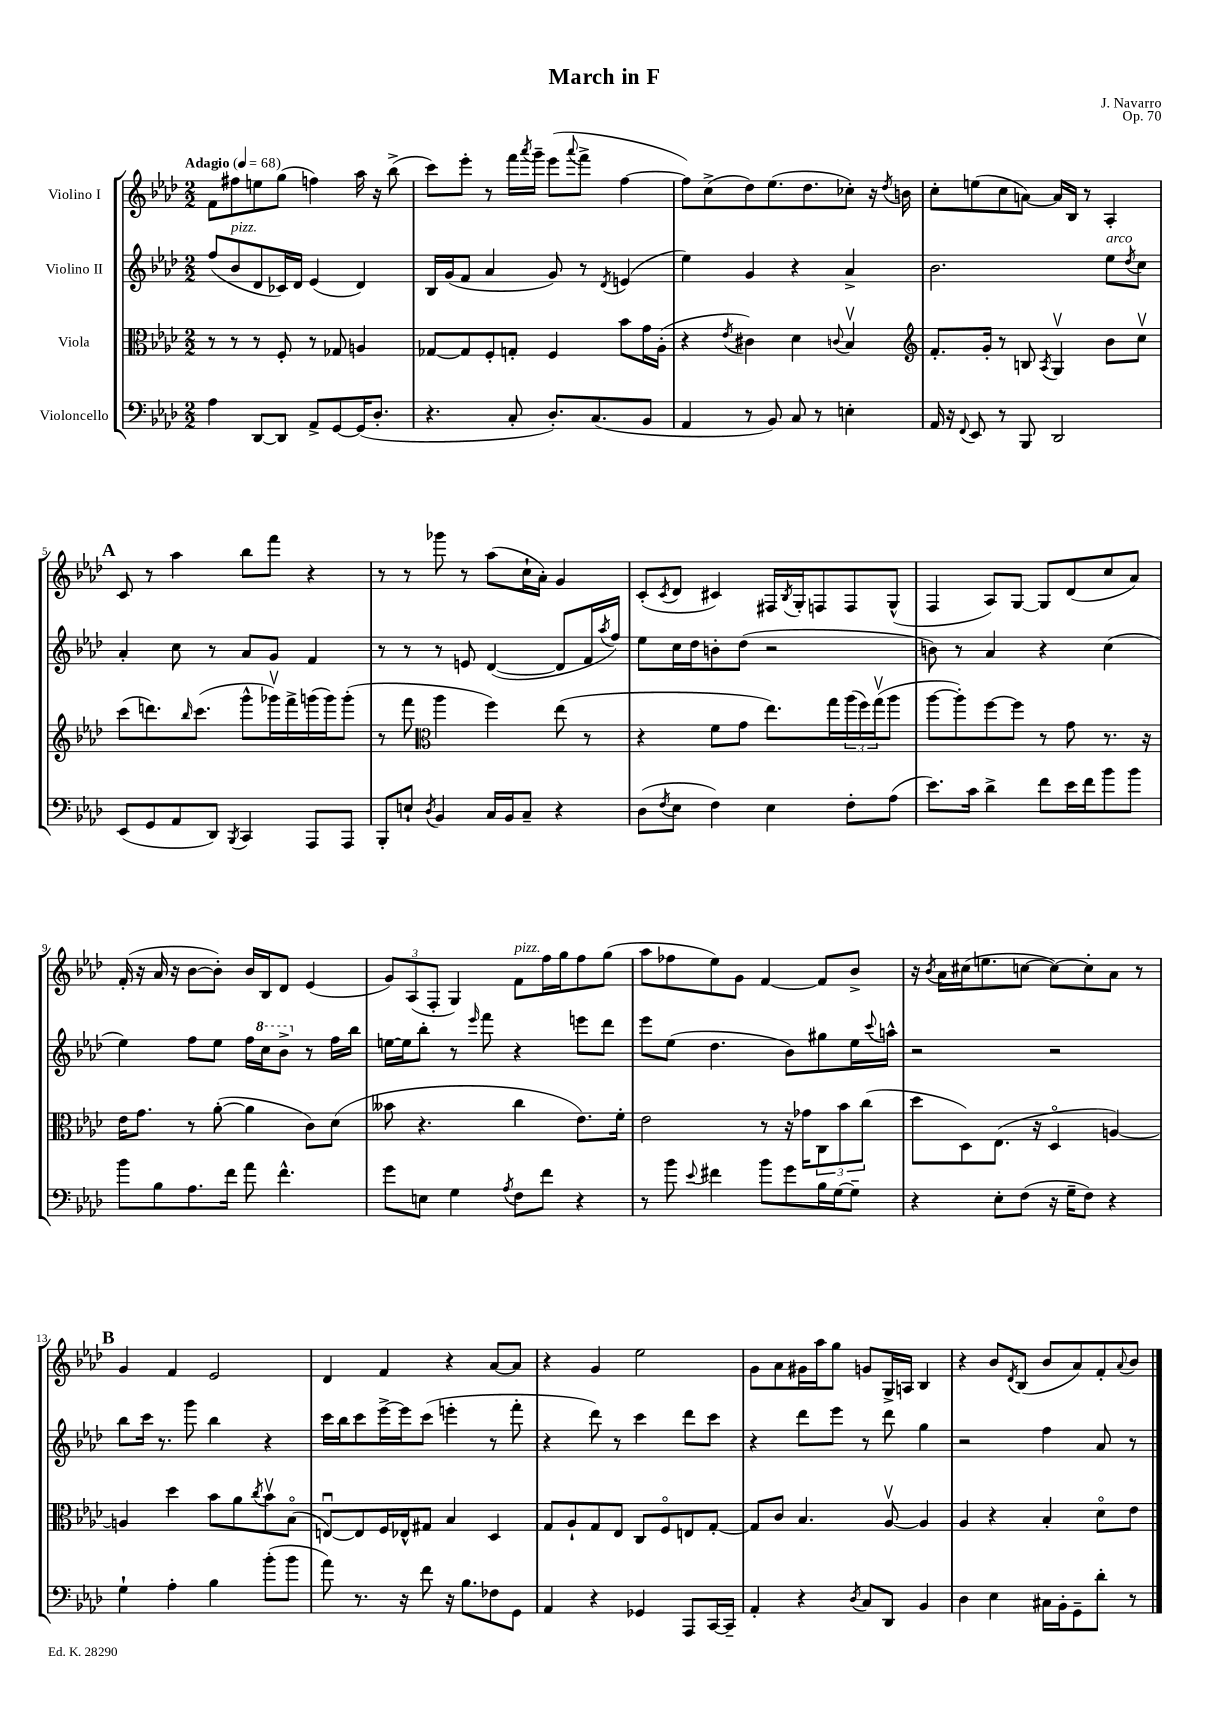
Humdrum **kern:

**kern	**kern	**kern	**kern
*part4	*part3	*part2	*part1
*staff4	*staff3	*staff2	*staff1
*I"Violoncello	*I"Viola	*I"Violino II	*I"Violino I
*clefF4	*clefC3	*clefG2	*clefG2
*k[b-e-a-d-]	*k[b-e-a-d-]	*k[b-e-a-d-]	*k[b-e-a-d-]
*M2/2	*M2/2	*M2/2	*M2/2
*MM68	*MM68	*MM68	*MM68
=1	=1	=1	=1
!	!	!	!LO:TX:a:B:t=Adagio
4A-\	8r	(8ff/L	8f\L
!	!	!LO:TX:a:i:t=pizz.	!
.	8r	8b-/	8ff#X\
[8DD-/L	8r	8d-/	8een\
8DD-/J]	8F'/	16c-X/L)	(8gg\J
.	.	16d-/JJ	.
8AA-^/L	8r	(4e-/	4ffn\)
[8GG/	8G-X/	.	.
(16GG/K]	4An/	4d-/)	16aa-\
8.D-'/J	.	.	16r
.	.	.	(8bb-^\
=2	=2	=2	=2
4.r	[8G-X/L	16B-/LL	8ccc\L)
.	.	(16g/J	.
.	8G-/]	8f/J	8eee-'\J
.	8F'/	4a-/	8r
8C'/	8Gn'/J	.	16fff\LL
.	.	.	8qaaa-/
.	.	.	16ggg~\JJ
8.D-'/L)	4F/	8g/)	(8eee-\L
.	.	.	8qqaaa-/
.	.	8r	8fff^\J
(8.C/	.	.	.
.	.	8qd-/	.
.	8b-\L	(4en/	[4ff\
8BB-/J	16g\L	.	.
.	(16A-'\JJ	.	.
=3	=3	=3	=3
4AA-/	4r	4ee-\)	8ff\L])
.	.	.	(8cc^\
.	8qe-/	.	.
8r	4c#X\)	4g/	8dd-\)
8BB-/)	.	.	(8.ee-\
8C/	4d-\	4r	.
.	.	.	8.dd-\
8r	.	.	.
.	8qqcn/	.	.
4En'\	4B-v/	4a-^/	8cc-X'\J)
.	.	.	16r
.	.	.	8qdd-/
.	.	.	16bn\
=4	=4	=4	=4
*	*clefG2	*	*
16AA-/	8.f'/L	2.b-\	8cc'\L
16r	.	.	.
8qqFF/	.	.	.
8EE-/	.	.	(8een\
.	16g'/Jk	.	.
8r	8r	.	8cc\
8BBB-/	8Bn/	.	[8an\J)
.	8qA-/	.	.
2DD-/	4Gv/	.	16a/LL]
.	.	.	16B-/JJ
.	.	.	8r
!	!	!LO:TX:a:i:t=arco	!
.	8b-\L	8ee-\L	4A-'/
.	.	8qdd-/	.
.	8ccv\J	8cc\J	.
!!LO:LB:g=z
!!LO:REH:place=s1:t=A
=5	=5	=5	=5
(8EE-/L	(8ccc\L	4a-'/	8c/
8GG/	8.dddn\)	.	8r
8AA-/	.	8cc\	4aa-\
.	16qqbb-/	.	.
.	(8.ccc\J	.	.
8DD-/J)	.	8r	.
8qBBB-/	.	.	.
4CC/	8ggg^^\L	8a-/L	8bb-\L
.	16ggg-Xv\L)	8g/J	8fff\J
.	16fff^\	.	.
8AAA-/L	(16gggn\	4f/	4r
.	16ggg\J)	.	.
8AAA-/J	(8ggg'\J	.	.
=6	=6	=6	=6
8BBB-'/L	8r	8r	8r
8En`/J	8fff\	8r	8r
8qD-/	.	.	.
*	*clefC3	*	*
4BB-/	4aa-\	8r	8ggg-X\
.	.	8en/	8r
16C/LL	4ff\)	([4d-/	(8aa-\L
16BB-/J	.	.	.
8C~/J	.	.	16cc`\L
.	.	.	16a-'\JJ)
4r	(8ee-\	8d-/L]	4g/
.	8r	16f/L	.
.	.	8qaa-/	.
.	.	16ff/JJ)	.
=7	=7	=7	=7
(8D-\L	4r	8ee-\L	(8c'/L
8qF/	.	.	8qc/
8E-\J	.	16cc\L	8d-/J
.	.	16dd-\J	.
4F\)	8f\L	8bn'\	4c#X/)
.	8g\J	(8dd-\J	.
4E-\	8.ee-\L)	2r	16F#X/LL
.	.	.	8qB-/
.	.	.	16G'/J
.	.	.	8Fn/
.	16gg\L	.	.
8F'\L	(24aa-\	.	8F/
.	24ff\)	.	.
.	(24ggv\J	.	.
(8A-\J	8aa-\J	.	(8G^^/J
=8	=8	=8	=8
8.e-\L)	[8aa-\L	8bn\)	4F/
.	8aa-'\])	8r	.
16c\Jk	.	.	.
4d-^\	[8ff\	4a-/	8A-/L)
.	8ff\J]	.	[8G/J
8f\L	8r	4r	8G/L]
16e-\L	8g\	.	(8d-/
16f\J	.	.	.
8b-\	8.r	(4cc\	8cc/
8b-\J	.	.	8a-/J)
.	16r	.	.
!!LO:LB:g=z
=9	=9	=9	=9
8b-\L	16e-\KL	4ee-\)	(16f'/
.	8.g\J	.	16r
8B-\	.	.	16a-/
.	.	.	16r
8.A-\	8r	8ff\L	[8b-\L
.	([8a-'\	8ee-\J	8b-'\J])
16f\Jk	.	.	.
8a-\	4a-\]	16ff\LL	16b-/LL
*	*	*8va	*
.	.	16ccc\J	16B-/J
4.f^^\	.	8bb-^\J	8d-/J
*	*	*X8va	*
.	8c\L)	8r	(4e-/
.	(8d-\J	16ff\LL	.
.	.	16bb-\JJ	.
=10	=10	=10	=10
8g\L	8b--X\	[16een\LL	12g/L)
.	.	16ee\J]	.
.	.	.	(12A-/
8En\J	4.r	8bb-'\J	.
.	.	.	12F'/J
4G\	.	8r	4G/)
.	.	16qqeee-/	.
.	.	8fff\	.
8qA-/	.	.	.
!	!	!	!LO:TX:a:i:t=pizz.
8F\L	4cc\	4r	8f\L
8f\J	.	.	16ff\L
.	.	.	16gg\J
4r	8.e-\L)	8eeen\L	8ff\
.	.	8ddd-\J	(8gg\J
.	16f'\Jk	.	.
=11	=11	=11	=11
8r	2e-\	8eee-\L	8aa-\L
8b-\	.	(8ee-\J	8ff-X\
8qqe-/	.	.	.
4f#X\	.	4.dd-\	8ee-\)
.	.	.	8g\J
8b-\L	8r	.	[4f/
8g\	16r	8b-\L)	.
.	16g-X\KL	.	.
16B-\L	12C\	8gg#X\	8f/L]
[16G\J	.	.	.
.	12b-\	.	.
8G~\J]	.	16ee-\L	8b-^/J
.	(12cc\J	.	.
.	.	8qqccc/	.
.	.	16aan^^\JJ	.
=12	=12	=12	=12
4r	8dd-\L	2r	16r
.	.	.	8qb-/
.	.	.	16a-\LL
.	8D-\)	.	(16cc#X\J
.	.	.	8.een\
8E-'\L	(8.E-\J	.	.
(8F\J	.	.	[8ccn\J
.	16r	.	.
16r	4D-/	2r	8cc\L_)
16G~\KL	.	.	.
8F\J)	.	.	8cc'\]
4r	[4An/)	.	8a-\J
.	.	.	8r
!!LO:LB:g=z
!!LO:REH:place=s1:t=B
=13	=13	=13	=13
4G`\	4An/]	8bb-\L	4g/
.	.	16ccc\Jk	.
.	.	8.r	.
4A-'\	4dd-\	.	4f/
.	.	8ggg\	.
4B-\	8b-\L	4bb-\	2e-/
.	8a-\	.	.
.	8qcc/	.	.
(8b-'\L	8b-v\	4r	.
8b-\J	(8B-\J	.	.
=14	=14	=14	=14
8a-\)	[8Enu/L)	16ccc\LL	4d-/
.	.	16bb-\J	.
8.r	8E/]	8ccc\	.
.	16F/L	[16eee-^\L	4f/
16r	16E-X^^/J	16eee-\J]	.
8f\	8G#X/J	(8ccc\J	.
16r	4B-/	4eeen'\	4r
8.B-\L	.	.	.
8F-X\	4D-/	8r	[8a-/L
8GG\J	.	8fff'\	8a-/J]
=15	=15	=15	=15
4AA-/	8G/L	4r	4r
.	8A-`/	.	.
4r	8G/	8ddd-\)	4g/
.	8E-/J	8r	.
4GG-X/	8C/L	4ccc\	2ee-\
.	8F/	.	.
8AAA-/L	8En/	8ddd-\L	.
[16CC/L	[8G'/J	8ccc\J	.
16CC~/JJ]	.	.	.
=16	=16	=16	=16
4AA-'/	8G/L]	4r	8g\L
.	8c/J	.	8a-\
4r	4.B-/	8ddd-\L	16g#X\L
.	.	.	16aa-\J
.	.	8eee-\J	8gg\J
8qD-/	.	.	.
8C/L	.	8r	8gn/L
8DD-/J	[8A-v/	8ddd-\	16G^/L
.	.	.	16An/JJ
4BB-/	4A-/]	4gg\	4B-/
=17	=17	=17	=17
4D-\	4A-/	2r	4r
4E-\	4r	.	8b-/L
.	.	.	8qd-/
.	.	.	(8B-/J
16C#X\LL	4B-'/	4ff\	8b-/L
16BB-'\J	.	.	.
8GG~\	.	.	8a-/)
8d-'\J	8d-\L	8a-/	8f'/
.	.	.	8qqa-/
8r	8e-\J	8r	8b-/J
==	==	==	==
*-	*-	*-	*-
